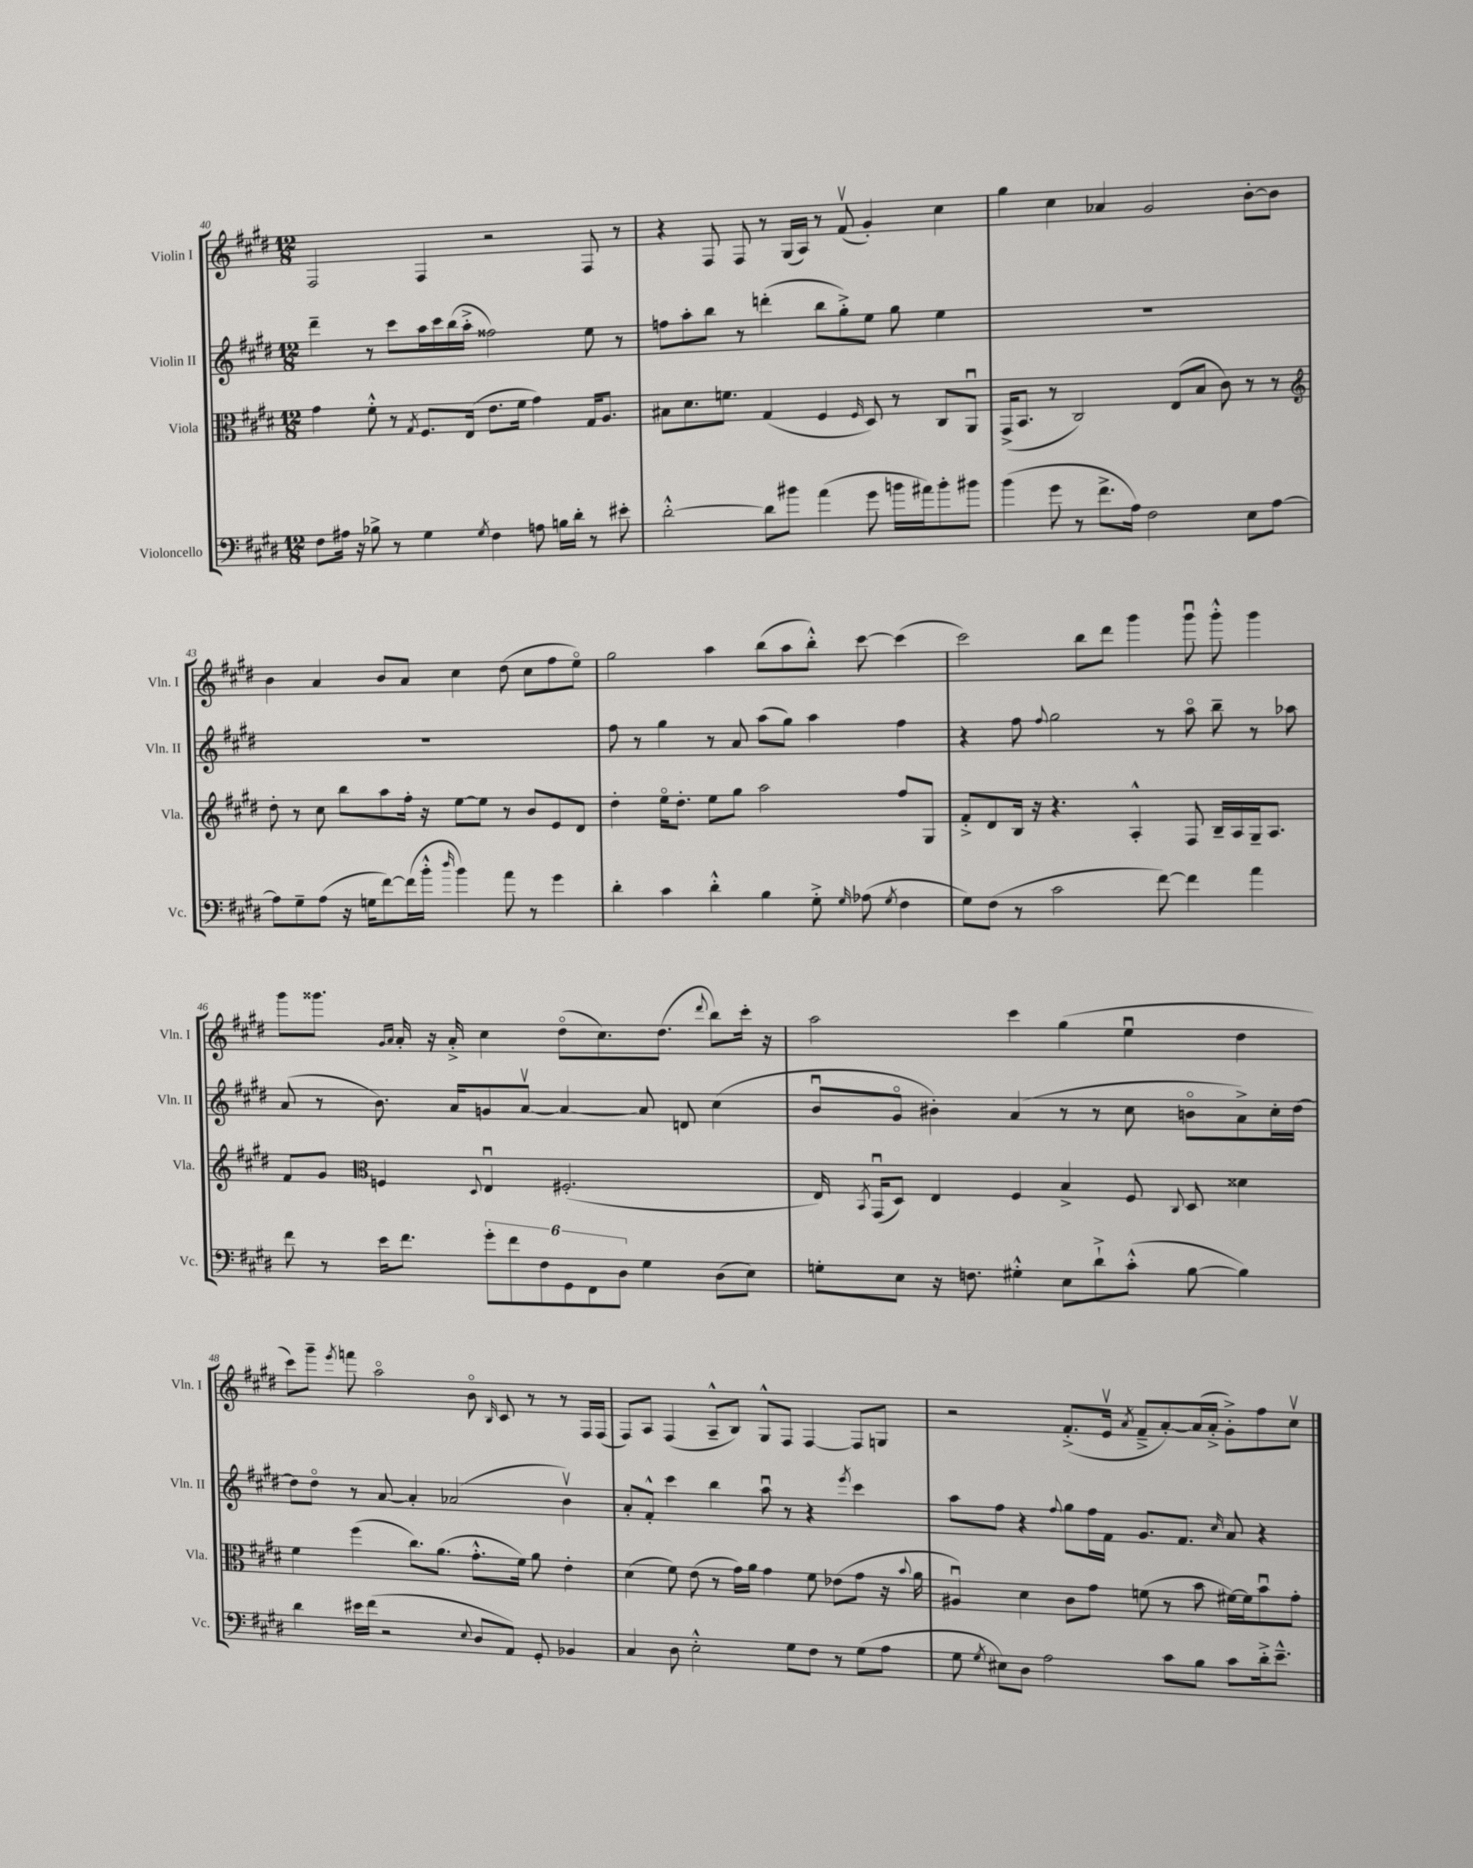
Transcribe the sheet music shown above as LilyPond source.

<<
\new StaffGroup <<
\new Staff = "s0" \with { instrumentName = "Violin I" shortInstrumentName = "Vln. I" } {
    \clef treble \key e \major \numericTimeSignature \time 12/8
    \autoBeamOff fis2 fis4 r2 fis8 r8 |
    r4 fis8 fis8 r8 gis16[( a16]) r8 fis'8\upbow( gis'4-.) cis''4 |
    gis''4 cis''4 aes'4 gis'2 b'8[~-. b'8] |
    b'4 a'4 b'8[ a'8] cis''4 dis''8( cis''8[ fis''8 e''8]\flageolet) |
    gis''2 a''4 b''8[( a''8 b''8]-.-^) cis'''8~ cis'''4( |
    cis'''2) b''8[ dis'''8] gis'''4 gis'''8\downbow gis'''8-.-^ gis'''4 |
    gis'''8[ gisis'''8.] \grace { gis'16[ a'16] } a'16-. r16 a'16-.-> cis''4 dis''8[\flageolet( cis''8.) dis''8.]( \appoggiatura { dis'''8 } b''8[) cis'''16]-. r16 |
    a''2 cis'''4 gis''4( e''4\downbow dis''4 |
    cis'''8[) gis'''8]-- \acciaccatura { e'''8 } f'''8 a''2\flageolet b'8\flageolet \grace { b16 } cis'8 r8 r8 fis16[ fis16]( |
    fis8[) a8] fis4( a8[---^ b8]) gis8[-^ fis8] fis4~ fis8[ g8] |
    r2 fis'8.[-.->( e'16]\upbow \acciaccatura { a'8 } fis'8[---> a'8~-.) a'16( a'16]-.-> gis'8[-.->) fis''8 cis''8]\upbow \bar "|." |
}
\new Staff = "s1" \with { instrumentName = "Violin II" shortInstrumentName = "Vln. II" } {
    \clef treble \key e \major \numericTimeSignature \time 12/8
    \autoBeamOff dis'''4-- r8 cis'''8[ a''16 cis'''16 b''16( a''16]-.-> fisis''2) e''8 r8 |
    f''8[ a''8-. b''8] r8 d'''4-.( b''8[ gis''8-.->) e''8] gis''8 e''4 |
    R1. |
    R1. |
    fis''8 r8 gis''4 r8 a'8 a''8[( gis''8]) a''4 fis''4 |
    r4 fis''8 \appoggiatura { fis''8 } gis''2 r8 a''8\flageolet b''8-- r8 aes''8 |
    a'8( r8 b'8.) a'16[ g'8 a'8]~\upbow a'4~ a'8 d'8 cis''4( |
    b'8[\downbow gis'8]\flageolet bis'4-.) a'4( r8 r8 cis''8 b'8[\flageolet a'8->) cis''16-. dis''16]~ |
    dis''8[ dis''8]\flageolet r8 a'8~ a'4-. aes'2( b'4\upbow) |
    a'8[-. fis'8]-.-^ cis'''4 b''4 a''8\downbow r8 r4 \acciaccatura { e'''8 } cis'''4 |
    a''8[ fis''8] r4 \appoggiatura { fis''8 } gis''8[ fis''16 fis'16] gis'8.[ fis'8.] \grace { cis''16 } a'8 r4 \bar "|." |
}
\new Staff = "s2" \with { instrumentName = "Viola" shortInstrumentName = "Vla." } {
    \clef alto \key e \major \numericTimeSignature \time 12/8
    \autoBeamOff gis'4 fis'8-.-^ r8 \acciaccatura { gis8 } fis8.[ e16]( e'8.[ fis'16] gis'4) gis16[ a8.] |
    bis8[ dis'8. f'8.] gis4( fis4 \grace { fis16 } dis8) r8 cis8[ a,8]\downbow |
    gis,16[->( b,8.] r8 cis2) e8[( b8] cis'8) r8 r8 |
    \clef treble dis''8-. r8 cis''8 b''8[ a''8 fis''16]-. r16 e''8[~ e''8] r8 b'8[ e'8 dis'8] |
    dis''4-. e''16[\flageolet dis''8.]-. e''8[ gis''8] a''2 fis''8[ gis8] |
    fis'8[-.-> dis'8 b16] r16 r4. a4-.-^ fis8 b16[-- a16 gis16-- a8.] |
    fis'8[ gis'8] \clef alto f4 \appoggiatura { dis8 } e4\downbow fis2.-.( |
    e16) \acciaccatura { b,8 } gis,16[\downbow( dis8]) e4 fis4 b4-> fis8 \appoggiatura { cis8 } dis8 disis'4 |
    fis'4 fis''4( cis''8.[) a'8.]( gis'8.[-.-^ fis'16]) a'8 e'4-. |
    dis'4( fis'8) e'8( r8 gis'16[) a'16] gis'4 fis'8 ees'8[( gis'8] r16 \appoggiatura { b'8 } a'16 |
    ais4\downbow) dis'4 cis'8[ gis'8] f'8( r8 b'8 fis'16[~) fis'16 b'8\downbow gis'8]-. \bar "|." |
}
\new Staff = "s3" \with { instrumentName = "Violoncello" shortInstrumentName = "Vc." } {
    \clef bass \key e \major \numericTimeSignature \time 12/8
    \autoBeamOff fis8[ ais16] r16 bes8-> r8 gis4 \acciaccatura { gis8 } fis4 a8 b16[ dis'16]-. r8 eis'8-. |
    dis'2~-.-^ dis'8[ bis'8] a'4( gis'8 b'16[ ais'16) b'8-. bis'8] |
    b'4( gis'8 r8 fis'8.[-> a16]) fis2 e8[ a8]~ |
    a8[ gis8-- a8]( r16 g16[ fis'8~) fis'16( b'16]-.-^ \grace { dis''16 } b'4) a'8 r8 gis'4 |
    dis'4-. cis'4 dis'4-.-^ b4 gis8-.-> \grace { gis16 } aes8( \acciaccatura { gis8 } fis4 |
    gis8[) fis8]( r8 cis'2 fis'8~) fis'4 a'4 |
    fis'8 r8 e'16[ fis'8.] \tuplet 6/4 { gis'8[-. fis'8 fis8 gis,8 fis,8 dis8] } gis4 dis8[( e8]) |
    g8[-. e8] r16 f8. gis4-.-^ e8[ dis'8-!-> cis'8]-.-^( b8~ b4) |
    dis'4 eis'16[ fis'16]( r2 \appoggiatura { e8 } dis8[ a,8]) gis,8-. bes,4 |
    cis4 dis8 e2-.-^ gis8[ fis8] r8 gis8[( a8] |
    gis8 \acciaccatura { gis8 } eis8[) dis8] a2 cis'8[ b8] cis'8[ dis'16-.-> e'8.]---^ \bar "|." |
}
>>
>>
\layout { \context { \Score currentBarNumber = #40 } }
